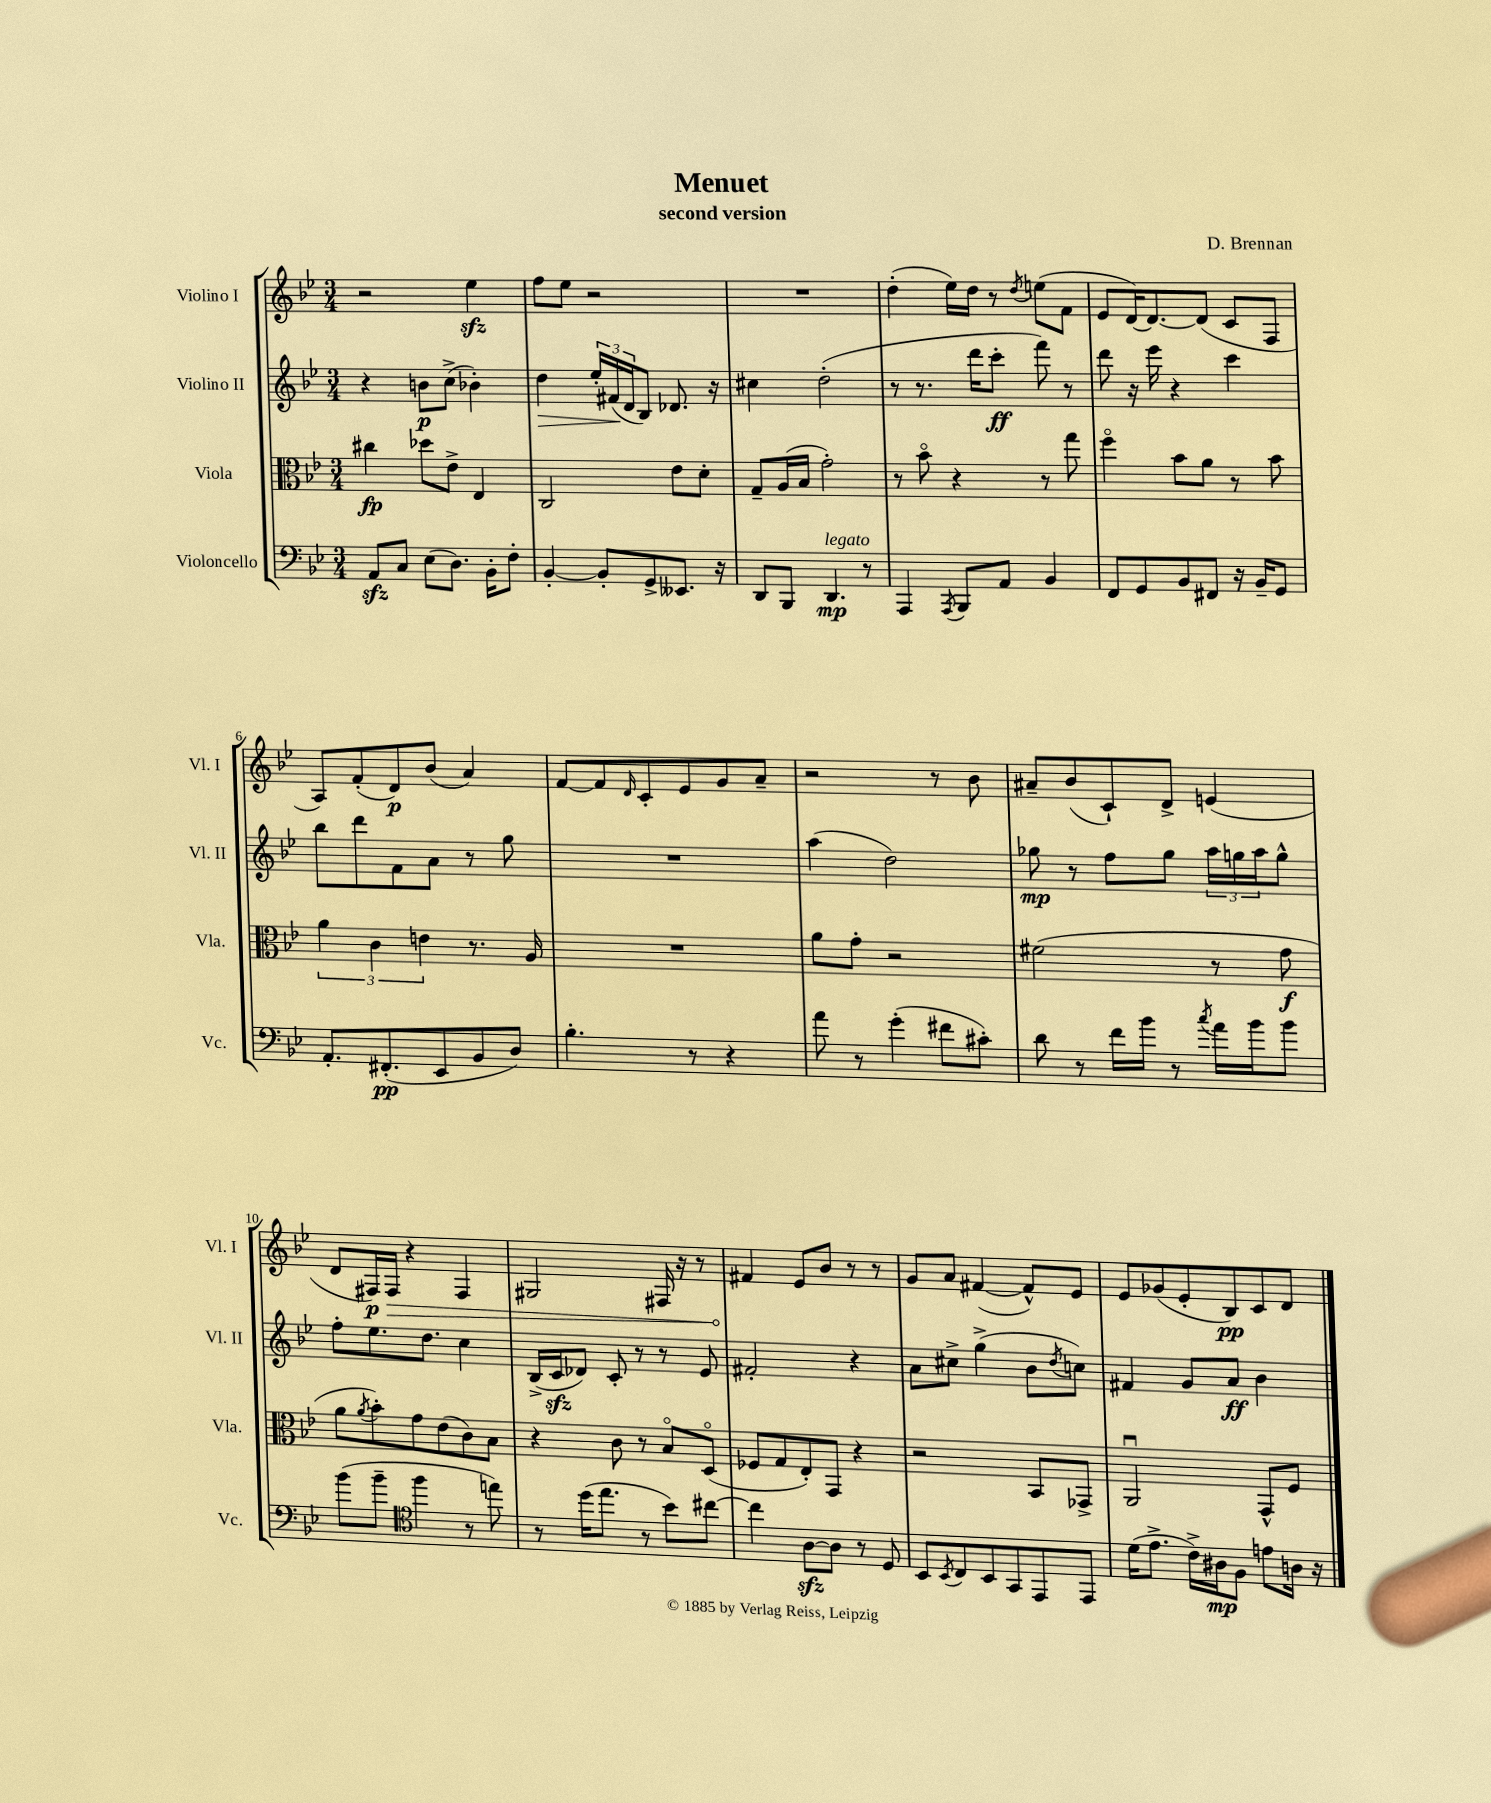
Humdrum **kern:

**kern	**kern	**kern	**kern
*staff4	*staff3	*staff2	*staff1
*clefF4	*clefC3	*clefG2	*clefG2
*k[b-e-]	*k[b-e-]	*k[b-e-]	*k[b-e-]
*M3/4	*M3/4	*M3/4	*M3/4
8AA	4cc#	4r	2r
8C	.	.	.
(8E-	8dd-	8b	.
8.D)	8e-^	(8cc^	.
.	4E-	4b-')	4ee-
16BB-'	.	.	.
8F'	.	.	.
=	=	=	=
[4BB-'	2C	4dd	8ff
.	.	.	8ee-
8BB-']	.	24ee-'	2r
.	.	(24f#	.
.	.	24d	.
8GG^	.	8B-)	.
8.EE--	8e-	8.d-	.
.	8d'	.	.
16r	.	16r	.
=	=	=	=
8DD	8G~	4cc#	2.r
8BBB-	(16A	.	.
.	16B-	.	.
4.DD	2g')	(2dd'	.
8r	.	.	.
=	=	=	=
4AAA	8r	8r	(4dd'
.	8b-o	8.r	.
8qAAA	.	.	.
8BBB-	4r	.	16ee-)
.	.	16ddd	16dd
8AA	.	8ccc'	8r
.	.	.	8qdd
4BB-	8r	8fff)	(8ee
.	8gg	8r	8f
=	=	=	=
8FF	4ffo	8ddd	8e-
8GG	.	16r	[16d)
.	.	16eee-	8.d_
8BB-	8b-	4r	.
8FF#	8a	.	(8d]
16r	8r	4ccc	8c
16BB-~	.	.	.
8GG	8b-	.	8F
=	=	=	=
8.AA'	6a	8bb-	8A)
.	.	8ddd	(8f'
.	6c	.	.
(8.FF#'	.	.	.
.	.	8f	8d)
.	6e	.	.
8EE-	.	8a	(8b-
8BB-	8.r	8r	4a)
8D)	.	8gg	.
.	16A	.	.
=	=	=	=
4.B-'	2.r	2.r	[8f
.	.	.	8f]
.	.	.	16qqd
.	.	.	8c'
8r	.	.	8e-
4r	.	.	8g
.	.	.	8a~
=	=	=	=
8a	8a	(4aa	2r
8r	8g'	.	.
(4g'	2r	2dd)	.
8f#	.	.	8r
8c#')	.	.	8b-
=	=	=	=
8d	(2f#	8gg-	8a#~
8r	.	8r	(8b-
16f	.	8ff	8c`)
16b-	.	.	.
8r	.	8gg-	8d^
8qcc	.	.	.
16a	8r	24aa	(4e
.	.	24gg	.
16b-	.	.	.
.	.	24aa	.
8b-	8g	8gg^^	.
=	=	=	=
(8b-	8a	8ff'	8d
.	8qa	.	.
8b-~	8b-')	8.ee-	16F#)
.	.	.	16F#
*clefC4	*	*	*
4ff	8g	.	4r
.	.	8.dd	.
.	(8e-	.	.
8r	8c)	4cc	4F#
8ee)	8B-	.	.
=	=	=	=
8r	4r	(16B-^	2G#
.	.	16c	.
(16dd	.	8d-)	.
8.ee-	.	.	.
.	8c	8c'	.
8r	8r	8r	.
8b-)	8B-o	8r	16F#
.	.	.	16r
[8cc#	(8Do	8e-	8r
=	=	=	=
4cc#]	8F-	2f#'	4f#
.	8G	.	.
[8A	8E-')	.	8e-
8A]	8GG	.	8b-
8r	4r	4r	8r
8D	.	.	8r
=	=	=	=
8BB-	2r	8a	8g
8qBB-	.	.	.
8C	.	8cc#^	8a
8BB-	.	(4gg^	([4f#
8GG	.	.	.
8EE-	8BB-	8b-	8f#^^])
.	.	8qdd	.
8EE-	8GG-^	8cc)	8e-
=	=	=	=
(16d	2AAu	4f#	8e-
8.e-^	.	.	.
.	.	.	(8g-
16c^)	.	8g	8e-'
16A#	.	.	.
8F	.	8a	8B-)
8e	8GG^^	4b-	8c
16A	8F	.	8d
16r	.	.	.
==	==	==	==
*-	*-	*-	*-
